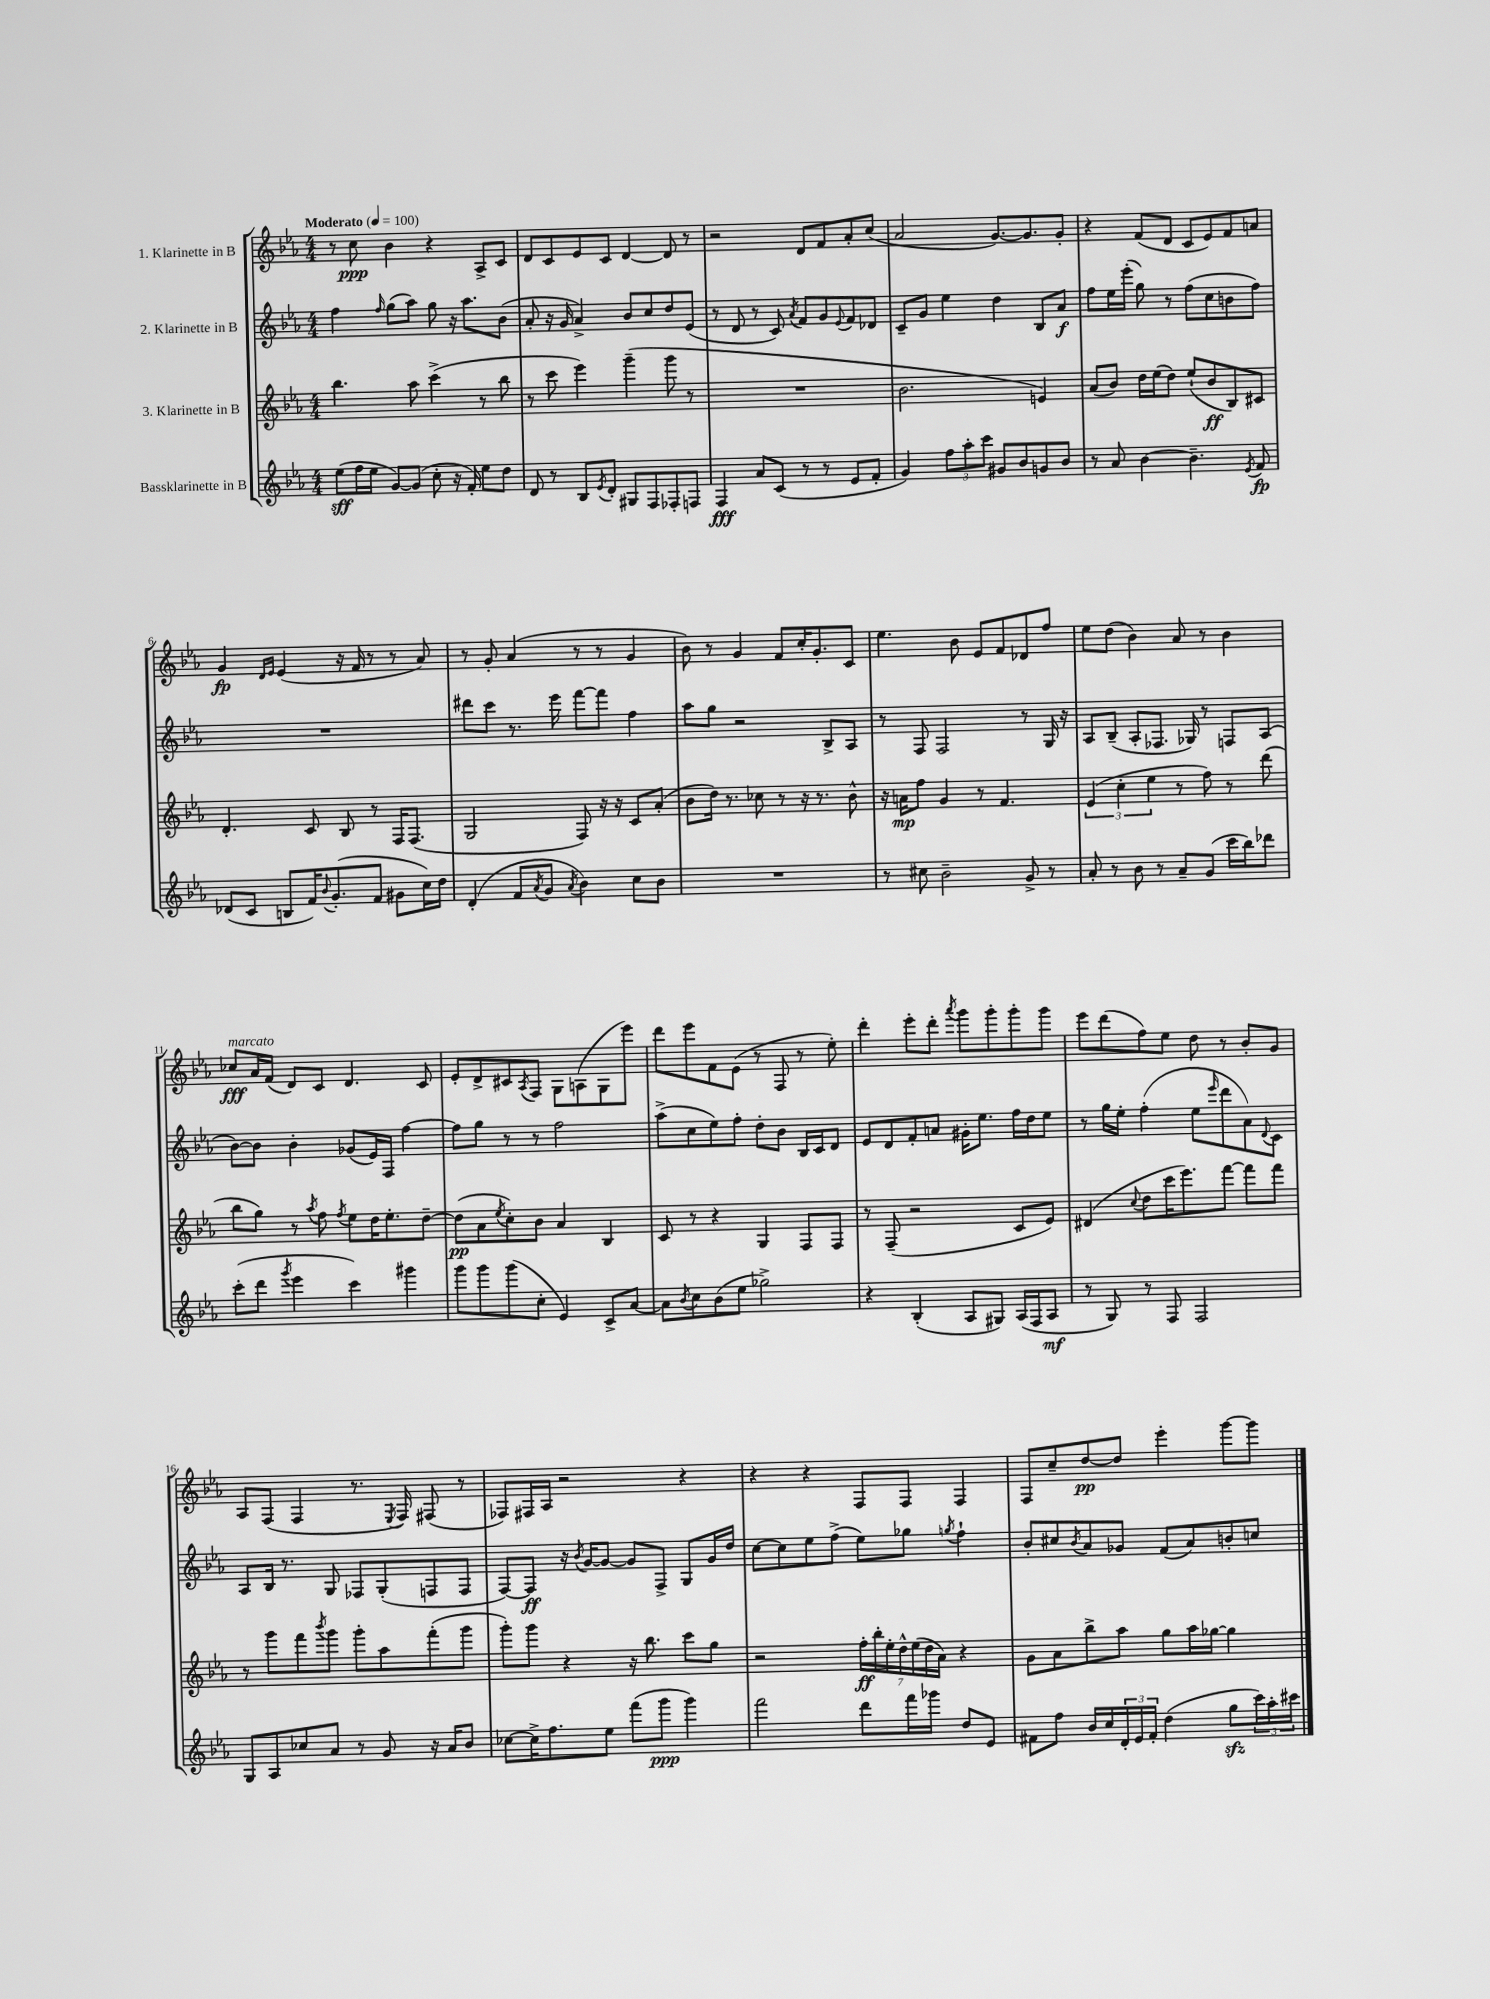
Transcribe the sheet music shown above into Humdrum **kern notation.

**kern	**kern	**kern	**kern
*staff4	*staff3	*staff2	*staff1
*clefG2	*clefG2	*clefG2	*clefG2
*k[b-e-a-]	*k[b-e-a-]	*k[b-e-a-]	*k[b-e-a-]
*M4/4	*M4/4	*M4/4	*M4/4
*MM100	*MM100	*MM100	*MM100
(8ee-\L	4.bb-\	4ff\	8r
16ff\L	.	.	8cc\
16ee-\JJ	.	.	.
.	.	16qqff/	.
[8g/L)	.	(8gg\L	4b-\
(8g/]J	8aa-\	8aa-\J)	.
8cc'\	(4ccc^\	8gg\	4r
16r	.	16r	.
16f'/)	.	8.aa-\L	.
8ee-\L	8r	.	8A-^/L
8dd\J	8bb-\	(8b-\J	8c/J
=	=	=	=
8d/	8r	8a-'/	8d/L
8r	8ccc\	16r	8c/
.	.	16g/	.
8B-/L	4eee-\)	4a-^/)	8e-/
8qe-/	.	.	.
8d'/J	.	.	8c/J
8G#/L	(4ggg~\	8b-/L	[4d/
8F/	.	8cc/	.
8F-'/	8ggg\	8dd/	8d/]
8F/J	8r	(8e-/J	8r
=	=	=	=
4F/	1r	8r	2r
.	.	8d/	.
8a-/L	.	8r	.
(8c/J	.	8c/)	.
.	.	8qa-/	.
8r	.	8f/L	8d/L
8r	.	8g/	8f/
.	.	8qqe-/	.
8e-/L	.	8f/	8a-'/
8f'/J	.	8d-/J	(8cc/J
=	=	=	=
4g/)	2.b-\	8c~/L	2a-/
.	.	8g/J	.
12ff\L	.	4ee-\	.
12aa-'\	.	.	.
12ccc\J	.	.	.
8g#/L	.	4dd\	[8.g/L)
8b-/	.	.	.
.	.	.	8.g/]
8g/	4e/)	8B-/L	.
8b-/J	.	8a-/J	8g'/J
=	=	=	=
8r	(8a-/L	8ff\L	4r
8a-/	8b-/J)	16ee-\L	.
.	.	(16eee-'\JJ	.
[4b-\	16dd\LL	8gg\)	(8f/L
.	(16ee-\J	.	.
.	8dd\J)	8r	8d/J
4.b-~\]	(8ee-`/L	(8ff\L	8c/L
.	8b-/	8cc\	8e-/)
.	8B-/)	8b\	8f/
8qe-/	.	.	.
8f/	8c#/J	8ff\J)	8a/J
=	=	=	=
(8d-/L	4.d'/	1r	4g/
8c/J	.	.	.
.	.	.	16qqd/LL
.	.	.	16qqe-/JJ
8B/L	.	.	(4e-/
16f/K)	8c/	.	.
8qqb-/	.	.	.
(8.g'/	.	.	.
.	8B-/	.	16r
.	.	.	16f/
8f/J	8r	.	8r
8g#\L	16F/LK	.	8r
.	(8.F/J	.	.
16cc\L)	.	.	8a-/)
16dd\JJ	.	.	.
=	=	=	=
(4d'/	2G/	8ddd#\L	8r
.	.	8ccc\J	8g'/
8f/L	.	8.r	(4a-/
8qa-/	.	.	.
8g/J	.	.	.
.	.	16eee-\	.
8qa-/	.	.	.
4b-\)	8F/)	[8fff\L	8r
.	16r	8fff\]J	8r
.	16r	.	.
8cc\L	8c/L	4ff\	4g/
8b-\J	(8a-'/J	.	.
=	=	=	=
1r	8b-\L	8aa-\L	8b-\)
.	16dd\Jk)	8gg\J	8r
.	8.r	.	.
.	.	2r	4g/
.	8cc-\	.	.
.	8r	.	8f/L
.	16r	.	16cc'/K
.	8.r	.	8.g'/
.	.	8B-^/L	.
.	8b-^^\	8A-/J	8c/J
=	=	=	=
8r	16r	8r	4.ee-\
.	16a\LK	.	.
8cc#\	8ff\J	8F/	.
2b-~\	4g/	2F/	.
.	.	.	8b-\
.	8r	.	8e-/L
.	4.f/	.	8f/
8g^/	.	8r	8d-/
8r	.	16G/	8ff/J
.	.	16r	.
=	=	=	=
8a-'/	(6e-/	8A-/L	8ee-\L
8r	.	(8B-~/J	(8dd\J
.	6cc'\	.	.
8b-\	.	8A-'/L	4b-\)
.	6ee-\	.	.
8r	.	8.F-/J	.
8a-~/L	8r	.	8a-/
.	.	16G-/)	.
(8g/J	8ff\)	8r	8r
16ccc\LL	8r	8F/L	4b-\
16bb-\J)	.	.	.
8ddd-\J	(8ddd\	(8A-/J	.
=	=	=	=
(8ccc'\L	8bb-\L	[8b-\L)	8cc-/L
8ddd\J	8gg\J)	8b-\]J	16a-/L
.	.	.	(16f/JJ
8qggg/	.	.	.
4eee-\	8r	4b-'\	8d/L)
.	8qaa-/	.	.
.	8ff\	.	8c/J
.	8qff/	.	.
4ccc\)	8ee-\L	(8g-/L	4.d/
.	16dd\K	16e-/L)	.
.	8.ee-'\	16F/JJ	.
4ggg#\	.	[4ff\	.
.	[8dd~\J	.	8c/
=	=	=	=
8ggg\L	(8dd\]L	8ff\]L	8e-'/L
8ggg\	8a-\	8gg\J	8d^/
.	8qee-/	.	.
(8ggg\	8cc'\)	8r	8c#/
.	.	.	8qA-/
8cc'\J	8b-\J	8r	8F/J
4e-/)	4a-/	2ff\	8G\L
.	.	.	(8A\
8c^/L	4B-/	.	8G\
[8a-/J	.	.	8eee-\J)
=	=	=	=
8a-\]L	8c/	(8aa-^\L	8ddd\L
8qb-/	.	.	.
8cc\	8r	8cc\	8eee-\
(8b-\	4r	8ee-\)	8f\
8ee-\J	.	8ff'\J	(8e-\J
2gg-^\)	4G/	8dd'\L	8r
.	.	8b-\J	8F/
.	8F/L	16B-/LL	8r
.	.	16c/J	.
.	8F/J	8d/J	8ee-'\)
=	=	=	=
4r	8r	8e-/L	4ddd'\
.	(8F~/	8d/	.
(4B-'/	2r	8f'/	8eee-'\L
.	.	8a/J	8ddd'\J
.	.	.	8qaaa-/
8A-/L	.	16g#'\LK	8ggg\L
.	.	8.ee-\J	.
8G#/J)	.	.	8ggg'\
(16A-/LL	8c/L	16ff\LL	8ggg'\
16F/J	.	16dd\J	.
8A-/J	8e-/J)	8ee-\J	8ggg\J
=	=	=	=
8r	(4d#/	8r	8eee-\L
8G/)	.	16gg\LL	(8ddd\
.	.	16ee-'\JJ	.
.	8qqcc/	.	.
8r	8dd\L	(4ff'\	8ff\)
8F/	16ccc\K	.	8ee-\J
.	8.eee-\)	.	.
2F/	.	8ee-\L	8dd\
.	.	16qqeee-/	.
.	[8fff\J	8ddd\	8r
.	8fff\]L	8a-\)	8b-'/L
.	.	8qqd/	.
.	8fff\J	8c\J	8g/J
=	=	=	=
8G/L	8r	8A-/L	8A-/L
8A-/	8ggg\L	16B-/Jk	(8F/J
.	.	8.r	.
8cc-/	8fff\	.	4F/
.	8qbbb-/	.	.
8a-/J	8ggg\J	8G/	.
8r	8ggg'\L	8F-/L	8.r
8g/	8aa-\	(8G'/	.
.	.	.	8qE-/
.	.	.	16F/)
16r	(8fff'\	8F/	(8F#/
16a-/LK	.	.	.
8b-/J	8ggg\J	8F/J	8r
=	=	=	=
[8cc-\L	8ggg'\L)	[8F/L)	8F-/L)
16cc-^\]K	8ggg\J	8F/]J	16F#/L
8.ff\	.	.	16A-/JJ
.	4r	16r	2r
.	.	8qb-/	.
.	.	[16g/LK	.
8ee-\J	.	8g/_J	.
(8fff\L	16r	8g/]L	.
.	8.bb-\	.	.
8ggg\J	.	8F^/J	.
4ggg\)	8ccc\L	8G/L	4r
.	8gg\J	16g/L	.
.	.	16dd/JJ	.
=	=	=	=
2fff\	2r	[8cc\L	4r
.	.	8cc\]	.
.	.	8ee-\	4r
.	.	(8ff^\J	.
8ddd\L	28ff'\LL	8ee-\L)	8F/L
.	28bb-'\	.	.
.	28ee-'\	.	.
.	28dd^^\	.	.
16fff\L	.	8gg-\J	8F/J
.	(28ee-\	.	.
.	28dd\	.	.
16ggg-\JJ	.	.	.
.	28a-\JJ)	.	.
.	.	8qgg/	.
8dd/L	4r	4ff`\	4F/
8e-/J	.	.	.
=	=	=	=
8f#\L	8g\L	8b-'/L	8F/L
8ff\J	8a-\	8cc#/	8cc~/
.	.	8qb-/	.
16b-/LL	8bb-^\	8a-/	[8dd/
16cc/	.	.	.
24d'/	8aa-\J	8g-/J	8dd/]J
24e-/	.	.	.
24f#'/JJ	.	.	.
(4dd\	8gg\L	(8f/L	4eee-'\
.	16aa-\L	8a-/)	.
.	[16gg-\JJ	.	.
8gg\L	4gg-\]	8b'/	[8ggg\L
24ccc\L)	.	8cc/J	8ggg\]J
24aa-'\	.	.	.
24ccc#\JJ	.	.	.
==	==	==	==
*-	*-	*-	*-
